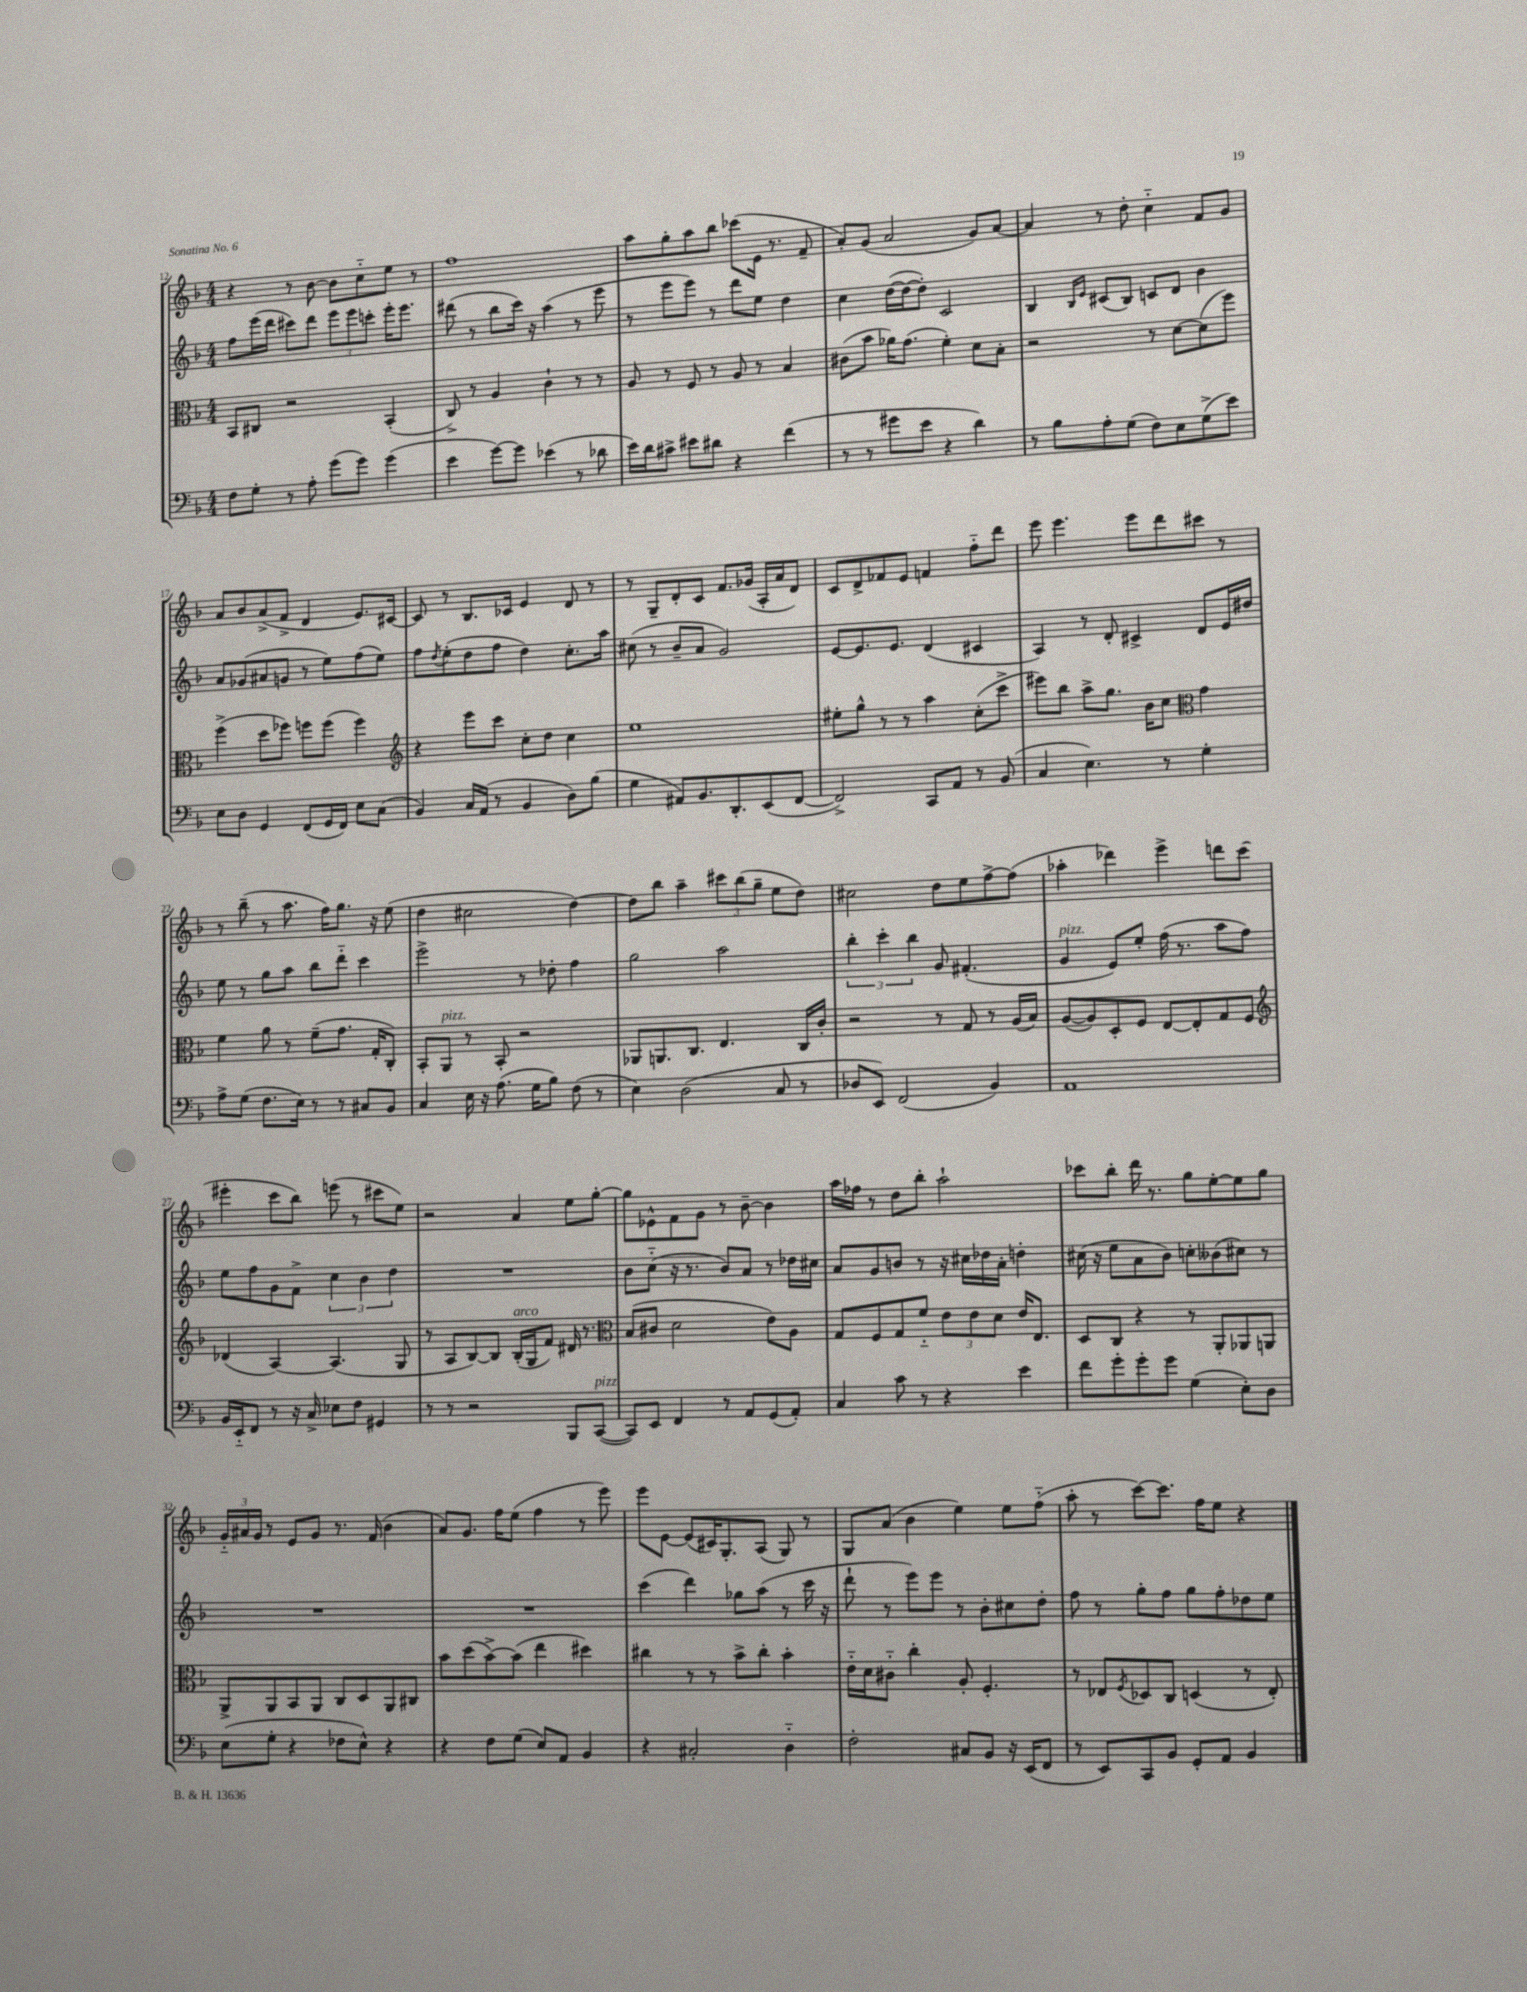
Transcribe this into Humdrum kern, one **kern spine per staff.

**kern	**kern	**kern	**kern
*part4	*part3	*part2	*part1
*staff4	*staff3	*staff2	*staff1
*clefF4	*clefC3	*clefG2	*clefG2
*k[b-]	*k[b-]	*k[b-]	*k[b-]
*M4/4	*M4/4	*M4/4	*M4/4
=12	=12	=12	=12
8F\L	8BB-/L	8ff\L	4r
8G'\J	8C#X/J	(16eee\L	.
.	.	16ddd\JJ	.
8r	2r	8ccc#X\L)	8r
8A'\	.	8ddd\J	[8b-\
(8g\L	.	12eee\L	8b-\L]
.	.	12eee\	.
8g\J)	.	.	8cc\
.	.	12cccn'\J	.
(4g\	(4BB-'/	16eee'\KL	8ee\J
.	.	8.eee\J	.
.	.	.	8r
=13	=13	=13	=13
4e\	8C^/)	(8ddd#X\	1ff
.	8r	8r	.
[8g\L)	4A/	8bb-\L	.
8g\J]	.	16ccc\Jk)	.
.	.	16r	.
(4e-X\	4c`\	(4aa\	.
8r	8r	8r	.
8d-X\	8r	8eee\	.
=14	=14	=14	=14
16e\LL)	8A/	8r	8aa\L
16d\J	.	.	.
8c#X^\J	8r	8eee\L	8gg'\
8e#X\L	8F/	8eee\J)	8aa\
8d#X\J	8r	8r	8bb-\J
4r	8A/	8ddd\L	(8ccc-X\L
.	8r	8ee\J	16e\Jk
.	.	.	8.r
(4f\	4B-/	4dd\	.
.	.	.	8f~/
=15	=15	=15	=15
8r	(8c#X\L	4cc\	8a'/L)
8r	8b-\J	.	(8g/J
8g#X\L	16a-X\KL)	([16dd\LL	2a/
.	(8.g\J	16dd\J_	.
8e\J	.	8dd'\J])	.
4r	4f'\)	2c/	.
4d\)	8d\L	.	8g/L)
.	8B-'\J	.	[8a/J
=16	=16	=16	=16
8r	2r	4B-/	4a/]
8B-\L	.	.	.
.	.	16qqB-/LL	.
.	.	16qqe/JJ	.
8A'\	.	(8c#X/L	8r
(8G\J	.	8B-/J)	8dd'\
8F\L)	8r	8cn/L	4cc\
8E\	[8d\L	8d/J	.
(8G^\	(8d\]	4b-\	8f/L
8e\J)	8ff\J)	.	8g/J
!!LO:LB:g=z
=17	=17	=17	=17
8E\L	(4ff^\	8a/L	8a/L
8D\J	.	(8g-X/	8b-/
4GG/	8dd\L	8a#X/	(8a^/
.	8ff-X\J)	8gn/J	8f^/J
(8FF/L	8ffn\L	8r	4d/
16GG/L	(8ff\J	8ee\L)	.
16FF/JJ)	.	.	.
8E\L	4ff\)	(8ff\	8.e/L)
(8C\J	.	8ee\J)	.
.	.	.	[16c#X/Jk
=18	=18	=18	=18
*	*clefG2	*	*
4BB-/)	4r	8ff\L	8c#/]
.	.	8qdd/	.
.	.	(8ee'\	8r
16C/LL	8eee\L	8dd\	8.B-/L
(16AA/JJ	.	.	.
8r	8ccc\J	8ff\J	.
.	.	.	16c-X/Jk
4BB-/	8cc'\L	4dd\)	4e/
.	8dd\J	.	.
8D\L)	4cc\	8.cc'\L	8d/
(8B-\J	.	.	8r
.	.	16aa\Jk	.
=19	=19	=19	=19
4G\	1ee	(8cc#X\	8r
.	.	8r	8G~/L
8AA#X/L)	.	8b-~/L	8d'/
8.BB-/	.	8a/J	8c/J
.	.	2g/)	8.f/L
8.DD'/	.	.	.
.	.	.	(16g-X/Jk
(8EE/	.	.	16A'/LL
.	.	.	16a/J
[8FF/J	.	.	8d/J)
=20	=20	=20	=20
2FF^/])	8ee#X'\L	[8e/L	8c/L
.	8gg^^\J	8.e/]	8d^/
.	8r	.	8f-X/
.	.	8.e/J	.
.	8r	.	8e/J
8CC/L	4aa\	(4d/	4fn/
8AA/J	.	.	.
8r	(8cc'\L	4c#X/	8ff\L
(8BB-/	8ccc^\J	.	8ddd\J
=21	=21	=21	=21
4C/	8eee#X\L)	4A/)	8eee\
.	8bb-\J	.	4.eee\
4.E\)	8aa^\L	8r	.
.	8.gg\J	8d'/	.
.	.	4c#X^/	8eee\L
.	16b-\KL	.	.
8r	8cc\J	.	8ddd\
*	*clefC3	*	*
4G'\	4g\	8d/L	8ccc#X\J
.	.	16e/L	8r
.	.	16dd#X/JJ	.
!!LO:LB:g=z
=22	=22	=22	=22
8A^\L	4f\	8ee\	8r
(8G\J	.	8r	(8bb-~\
8.F\L	8a\	8gg\L	8r
.	8r	8aa\J	8.aa\
16E\Jk)	.	.	.
8r	(8f~\L	8bb-\L	.
.	.	.	16ff\KL)
8r	8.g\J	8ddd\J	8.gg\J
8C#X/L	.	4ccc\	.
.	16G'/KL	.	16r
8BB-/J	8C'/J)	.	(8ee\
=23	=23	=23	=23
4C/	8BB-'/L	2eee^\	4dd\
!	!LO:TX:a:i:t=pizz.	!	!
.	8AA/J	.	.
16E\	8r	.	2cc#X\
16r	.	.	.
(8.A\	8BB-'/	.	.
.	2r	8r	.
16G\KL	.	.	.
8B-\J)	.	8dd-X'\	.
(8F\	.	4ff\	[4dd\)
8r	.	.	.
=24	=24	=24	=24
4E\)	8AA-X/L	2gg\	8dd\L]
.	8.AAn/	.	8bb-\J
(2D\	.	.	4aa~\
.	8.C/J	.	.
.	4.E/	2aa\	12ccc#X\L
.	.	.	(12bb-\
.	.	.	12gg~\J
8C/	.	.	8ee\L
8r	16C/LL	.	8dd\J)
.	16c'/JJ	.	.
=25	=25	=25	=25
8D-X/L	2r	6bb-'\	2cc#X\
8EE/J)	.	.	.
.	.	6ccc'\	.
(2FF/	.	.	.
.	.	6bb-\	.
.	8r	8g/	8dd\L
.	8G/	(4.f#X'/	8ee\
4BB-/)	8r	.	[8ff^\
.	(16A/LL	.	(8ff\J]
.	16B-/JJ)	.	.
=26	=26	=26	=26
!	!	!LO:TX:a:i:t=pizz.	!
1AA	([8A/L	4g/	4aa-X'\
.	8A/])	.	.
.	8D'/	8e/L)	4ddd-X\)
.	8F/J	8ee'/J	.
.	[8E/L	(16ff\	4eee^\
.	.	8.r	.
.	8E'/]	.	.
.	8G/	8aa\L	8dddn\L
.	8F/J	8ff\J)	(8ccc\J
!!LO:LB:g=z
=27	=27	=27	=27
*	*clefG2	*	*
16BB-/LL	(4d-X/	8ee\L	4eee#X'\
16EE/J	.	.	.
8FF/J	.	8ff\	.
8r	[4A/)	8g\	8ccc\L
16r	.	8f^\J	8bb-\J)
16C^/	.	.	.
8E-X\L	(4.A/]	6cc\	(8eeen\
8F\J	.	.	8r
.	.	6b-\	.
4GG#X/	.	.	8ccc#X\L
.	.	6dd\	.
.	8G/	.	8ee\J)
=28	=28	=28	=28
8r	8r	1r	2r
8r	8A/L	.	.
2r	[8B-/)	.	.
.	8B-/J]	.	.
!	!LO:TX:a:i:t=arco	!	!
.	(16B-'/LL	.	4a/
.	16G/J	.	.
.	8f/J)	.	.
8BBB-/L	16d#X/	.	8ee\L
.	8.r	.	.
!LO:TX:a:i:t=pizz.	!	!	!
([8CC/J	.	.	[8gg'\J
=29	=29	=29	=29
*	*clefC3	*	*
8CC/L])	(8B-/L	8b-\L	8gg\L]
8EE/J	8c#X/J	(8cc\J	8e-X^^\
4FF/	2d\	16r	8f\
.	.	8.r	.
.	.	.	8g\J
8r	.	8b-/L)	8r
8AA/L	.	8a/J	[8b-~\
(8GG/	8e\L)	8r	4b-\]
8AA'/J)	8A\J	16dd-X\LL	.
.	.	16cc#X\JJ	.
=30	=30	=30	=30
4C/	8G/L	8a/L	16aa\LL
.	.	.	16ff-X\JJ
.	8F/	8g/	8r
8c\	8G/	8bn/J	8dd\L
8r	8f/J	8r	8bb-'\J
4r	12e\L	16r	2aa`\
.	.	16cc#X\LL	.
.	12e\	.	.
.	.	16dd-X\	.
.	12d\J	.	.
.	.	16a'\JJ	.
4e\	16e/KL	4ddn'\	.
.	8.E/J	.	.
=31	=31	=31	=31
8f\L	8D/L	(16cc#X\	8ccc-X\L
.	.	16r	.
8g'\	8C/J	8ee\L	8bb-'\J
8g'\	4r	8a\	16ddd\
.	.	.	8.r
8g\J	.	8b-\J)	.
(4G\	8r	8ccn'\L	8gg\L
.	8AA'/L	(8b--X\	[8ee'\
8E'\L)	8AA-X/	8cc#X\J)	8ee\]
8D\J	8AAn/J	8r	8gg\J
!!LO:LB:g=z
=32	=32	=32	=32
(8E\L	8AA^/L	1r	24g/LL
.	.	.	24a#X/
.	.	.	24g/JJ
8G'\J	8AA/	.	8r
4r	8BB-/	.	8e/L
.	8AA/J	.	8g/J
8F-X\L	8C/L	.	8.r
8E^^\J)	8D/	.	.
.	.	.	(16f/
4r	8AA/	.	4b-\
.	8C#X/J	.	.
=33	=33	=33	=33
4r	8b-\L	1r	8a/L)
.	(8dd\	.	8.g/J
8F\L	[8b-^\)	.	.
.	.	.	16ff\KL
(8G\J	(8b-\J]	.	(8ee\J
8E/L)	4ee\	.	4ff\
8AA/J	.	.	.
4BB-/	4dd#X\)	.	8r
.	.	.	8eee\)
=34	=34	=34	=34
4r	4cc#X\	(4ccc\	8eee\L
.	.	.	[8e\J
2C#X'/	8r	4ddd\)	(8e/L]
.	8r	.	16c#X/K)
.	.	.	8.G'/
.	8b-^\L	8gg-X\L	.
.	8cc#'\J	(8aa\J	(8A/J
4D\	4b-'\	8r	8G/)
.	.	16ccc\	8r
.	.	16r	.
=35	=35	=35	=35
2F'\	16e\LL	8ddd`\	8G/L
.	16d\J	.	.
.	8c#X\J	8r	(8a/J
.	4cc'\	8eee\L)	4b-\
.	.	8eee\J	.
8C#X/L	8A'/	8r	4ee\)
8BB-/J	4.F'/	8b-'\L	.
16r	.	8cc#X\	8ee\L
(16EE/KL	.	.	.
8FF/J	.	8dd'\J	(8ff\J
=36	=36	=36	=36
8r	8r	8ff\	8aa'\
8EE/L)	8E-X/L	8r	8r
.	8qF/	.	.
8CC/	8D-X/	8gg'\L	[8ccc\L)
8BB-/J	8C/J	8ff\J	8.ccc\J]
8GG'/L	(4Dn/	8gg\L	.
.	.	.	16ff\KL
8AA/J	.	8ff'\	8ee\J
4BB-/	8r	8dd-X\	4r
.	8E-'/)	8ee\J	.
==	==	==	==
*-	*-	*-	*-
